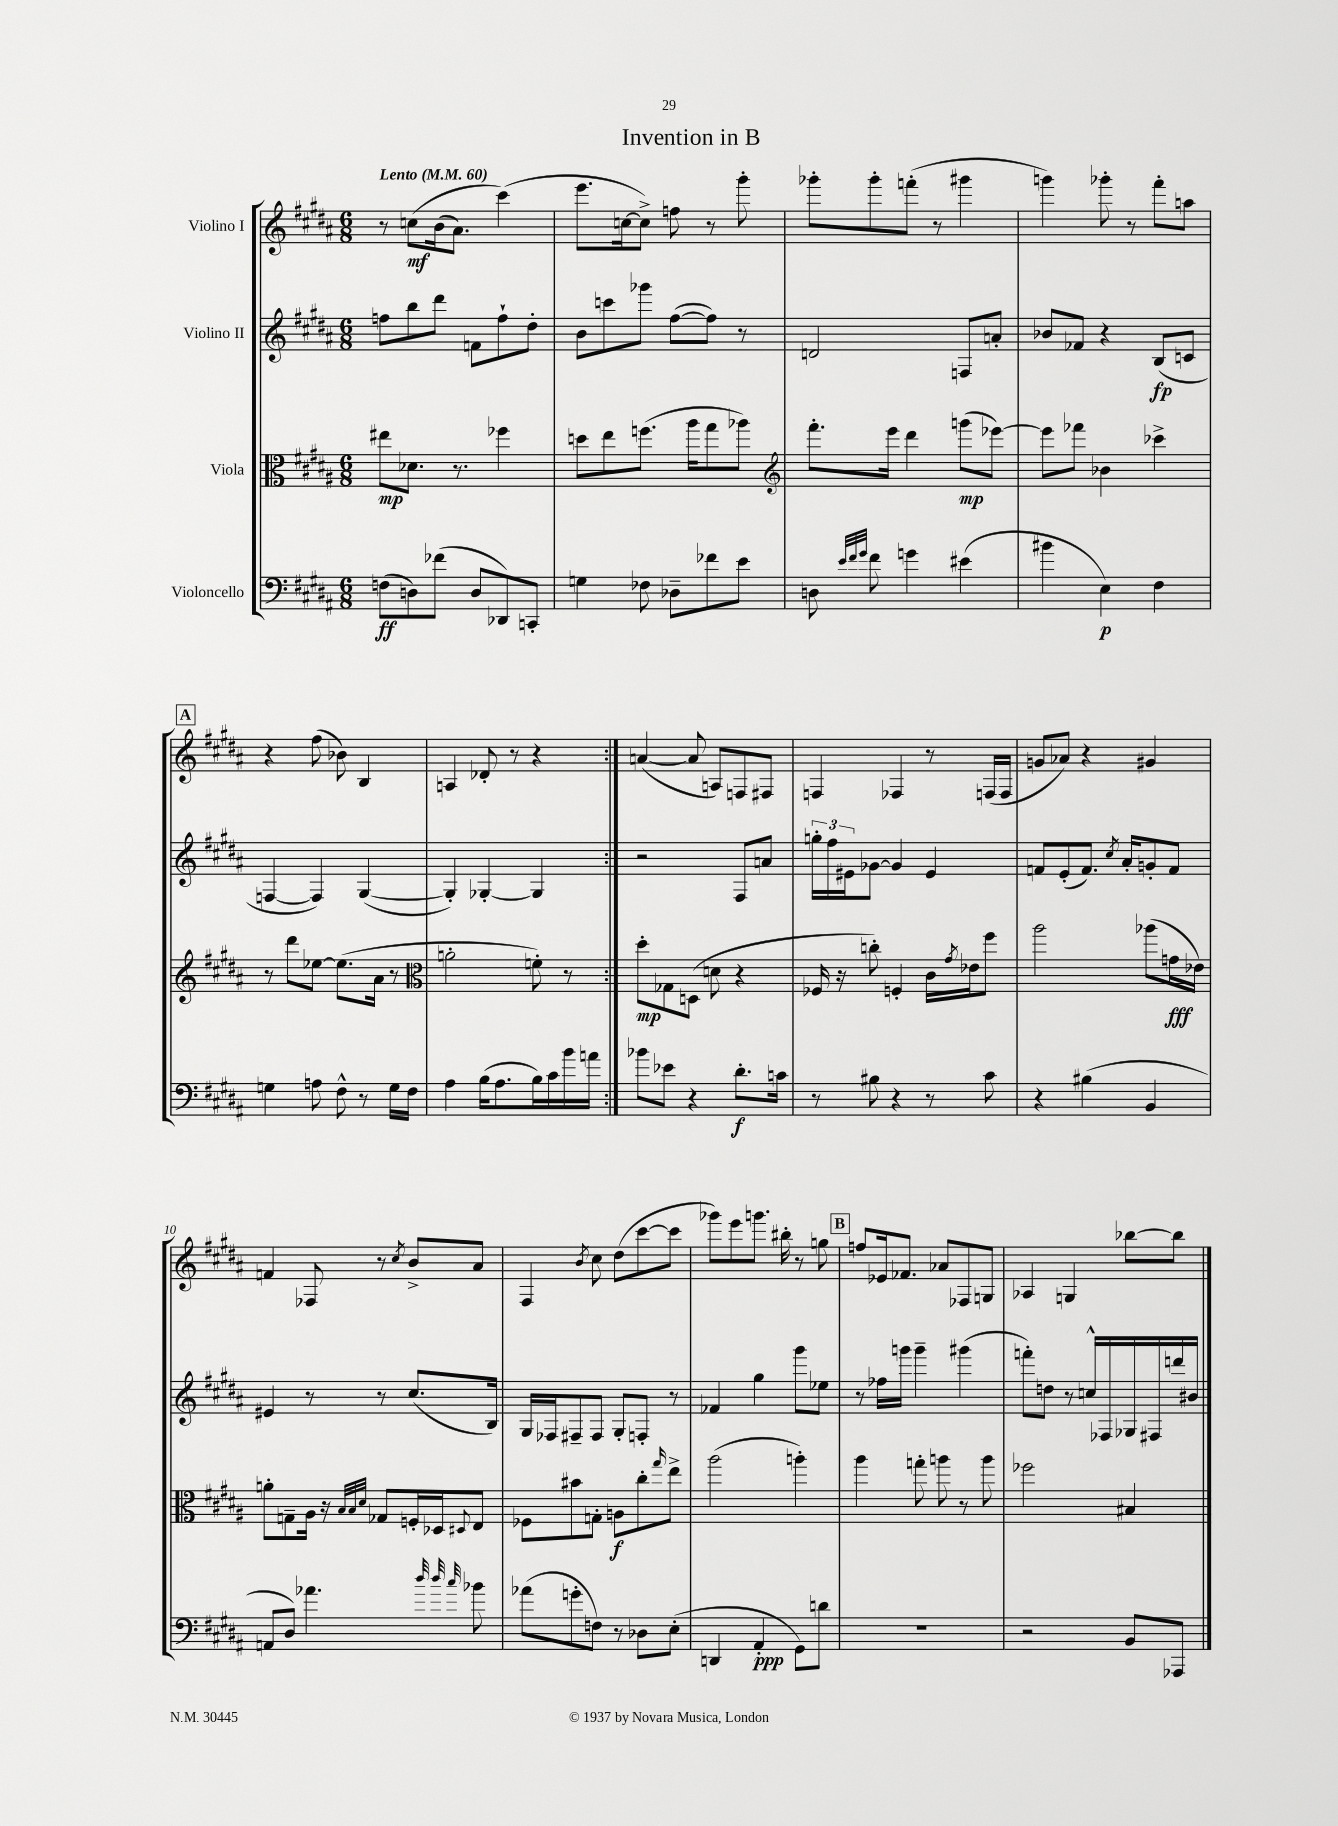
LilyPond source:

\header { title = "Invention in B" }
<<
\new StaffGroup <<
\new Staff = "s0" \with { instrumentName = "Violino I" } {
    \clef treble \key b \major \numericTimeSignature \time 6/8 \tempo "Lento" 4 = 60
    \repeat volta 2 { r8 c''8\mf\( b'16( ais'8.) cis'''4(\) |
    e'''8. c''16~ c''8->) f''8 r8 gis'''8-. |
    ges'''8-. ges'''8-. f'''8-.( r8 gis'''4 |
    g'''4) ges'''8-. r8 fis'''8-. a''8 |
    \mark \markup { \box "A" } r4 fis''8( bes'8) b4 |
    a4 des'8-. r8 r4 | }
    a'4~( a'8 a8) f8 fis8 |
    f4 fes4 r8 f16( f16 |
    g'8 aes'8) r4 gis'4 |
    f'4 fes8 r8 \acciaccatura { cis''8 } b'8-> ais'8 |
    fis4 \acciaccatura { b'8 } cis''8 dis''8( cis'''8~ cis'''8 |
    ges'''8) e'''8 g'''8. bis''16-. r8 g''8 |
    \mark \markup { \box "B" } f''8 ees'16 fes'8. aes'8 fes8 g8 |
    aes4 g4 bes''8~ bes''8 \bar "|." |
}
\new Staff = "s1" \with { instrumentName = "Violino II" } {
    \clef treble \key b \major \numericTimeSignature \time 6/8
    \repeat volta 2 { f''8 b''8 dis'''8 f'8 f''8-! dis''8-. |
    b'8 c'''8 ges'''8 fis''8~( fis''8) r8 |
    d'2 f8 a'8-. |
    bes'8 fes'8 r4 b8\fp( c'8 |
    \mark \markup { \box "A" } f4~ f4) gis4~( |
    gis4-.) ges4~-. ges4 | }
    r2 fis8 a'8 |
    \tuplet 3/2 { g''16-. fis''16 eis'16 } ges'8~ ges'4 eis'4 |
    f'8 e'8-.( f'8.) \acciaccatura { cis''8 } ais'16-. g'8-. f'8 |
    eis'4 r8 r8 cis''8.( b16) |
    gis16 fes16 fis8-- fis8 gis8-. f8-. r8 |
    fes'4 gis''4 gis'''8 ees''8 |
    \mark \markup { \box "B" } r8 fes''16 g'''16 g'''4-- gis'''4( |
    f'''8-.) d''8 r8 c''16-^ fes16 ges16 fis16 d'''16 bis'16 \bar "|." |
}
\new Staff = "s2" \with { instrumentName = "Viola" } {
    \clef alto \key b \major \numericTimeSignature \time 6/8
    \repeat volta 2 { eis''8\mp des'8. r8. fes''4 |
    d''8 e''8 f''8.( ais''16 gis''8 aes''8) |
    \clef treble fis'''8.-. e'''16 dis'''4 g'''8\mp( ees'''8~) |
    ees'''8 fes'''8 bes'4 ces'''4-> |
    \mark \markup { \box "A" } r8 dis'''8 ees''8~ ees''8.( ais'16 r8 |
    \clef alto a'2-. f'8-.) r8 | }
    dis''8-.\mp ges8 d8( d'8 r4 |
    fes16 r16 c''8-.) f4-. cis'16 \acciaccatura { gis'8 } ees'16 fis''8 |
    ais''2 aes''8( g'16\fff ees'16) |
    a'8-. g8-- ais16 r16 \grace { b32 b32 dis'32 } ges8 f16-. des16 \appoggiatura { dis8 } e8 |
    fes8 bis'8 g8-. a8\f cis''8-. \grace { gis''16 } e''8-> |
    ais''2( a''4-.) |
    \mark \markup { \box "B" } ais''4 g''8-. a''8 r8 a''8 |
    fes''2 bis4 \bar "|." |
}
\new Staff = "s3" \with { instrumentName = "Violoncello" } {
    \clef bass \key b \major \numericTimeSignature \time 6/8
    \repeat volta 2 { f8\ff( d8) fes'8( d8 des,8) c,8-. |
    g4 fes8 des8-- fes'8 e'8 |
    d8 \grace { e'32 fis'32 gis'32 } fis'8 g'4 eis'4( |
    bis'4 e4\p) fis4 |
    \mark \markup { \box "A" } g4 a8 fis8-^ r8 g16 fis16 |
    ais4 b16( ais8. b16) cis'16 b'16 a'16 | }
    bes'8 ees'8 r4 dis'8.-.\f c'16 |
    r8 bis8 r4 r8 cis'8 |
    r4 bis4( b,4 |
    a,8 dis8) aes'4. \grace { dis''32 dis''32 cis''32 } bes'8 |
    aes'8( g'8-. f8) r8 des8 e8-.( |
    d,4 ais,4-.\ppp gis,8) d'8 |
    \mark \markup { \box "B" } R2. |
    r2 b,8 aes,,8 \bar "|." |
}
>>
>>
